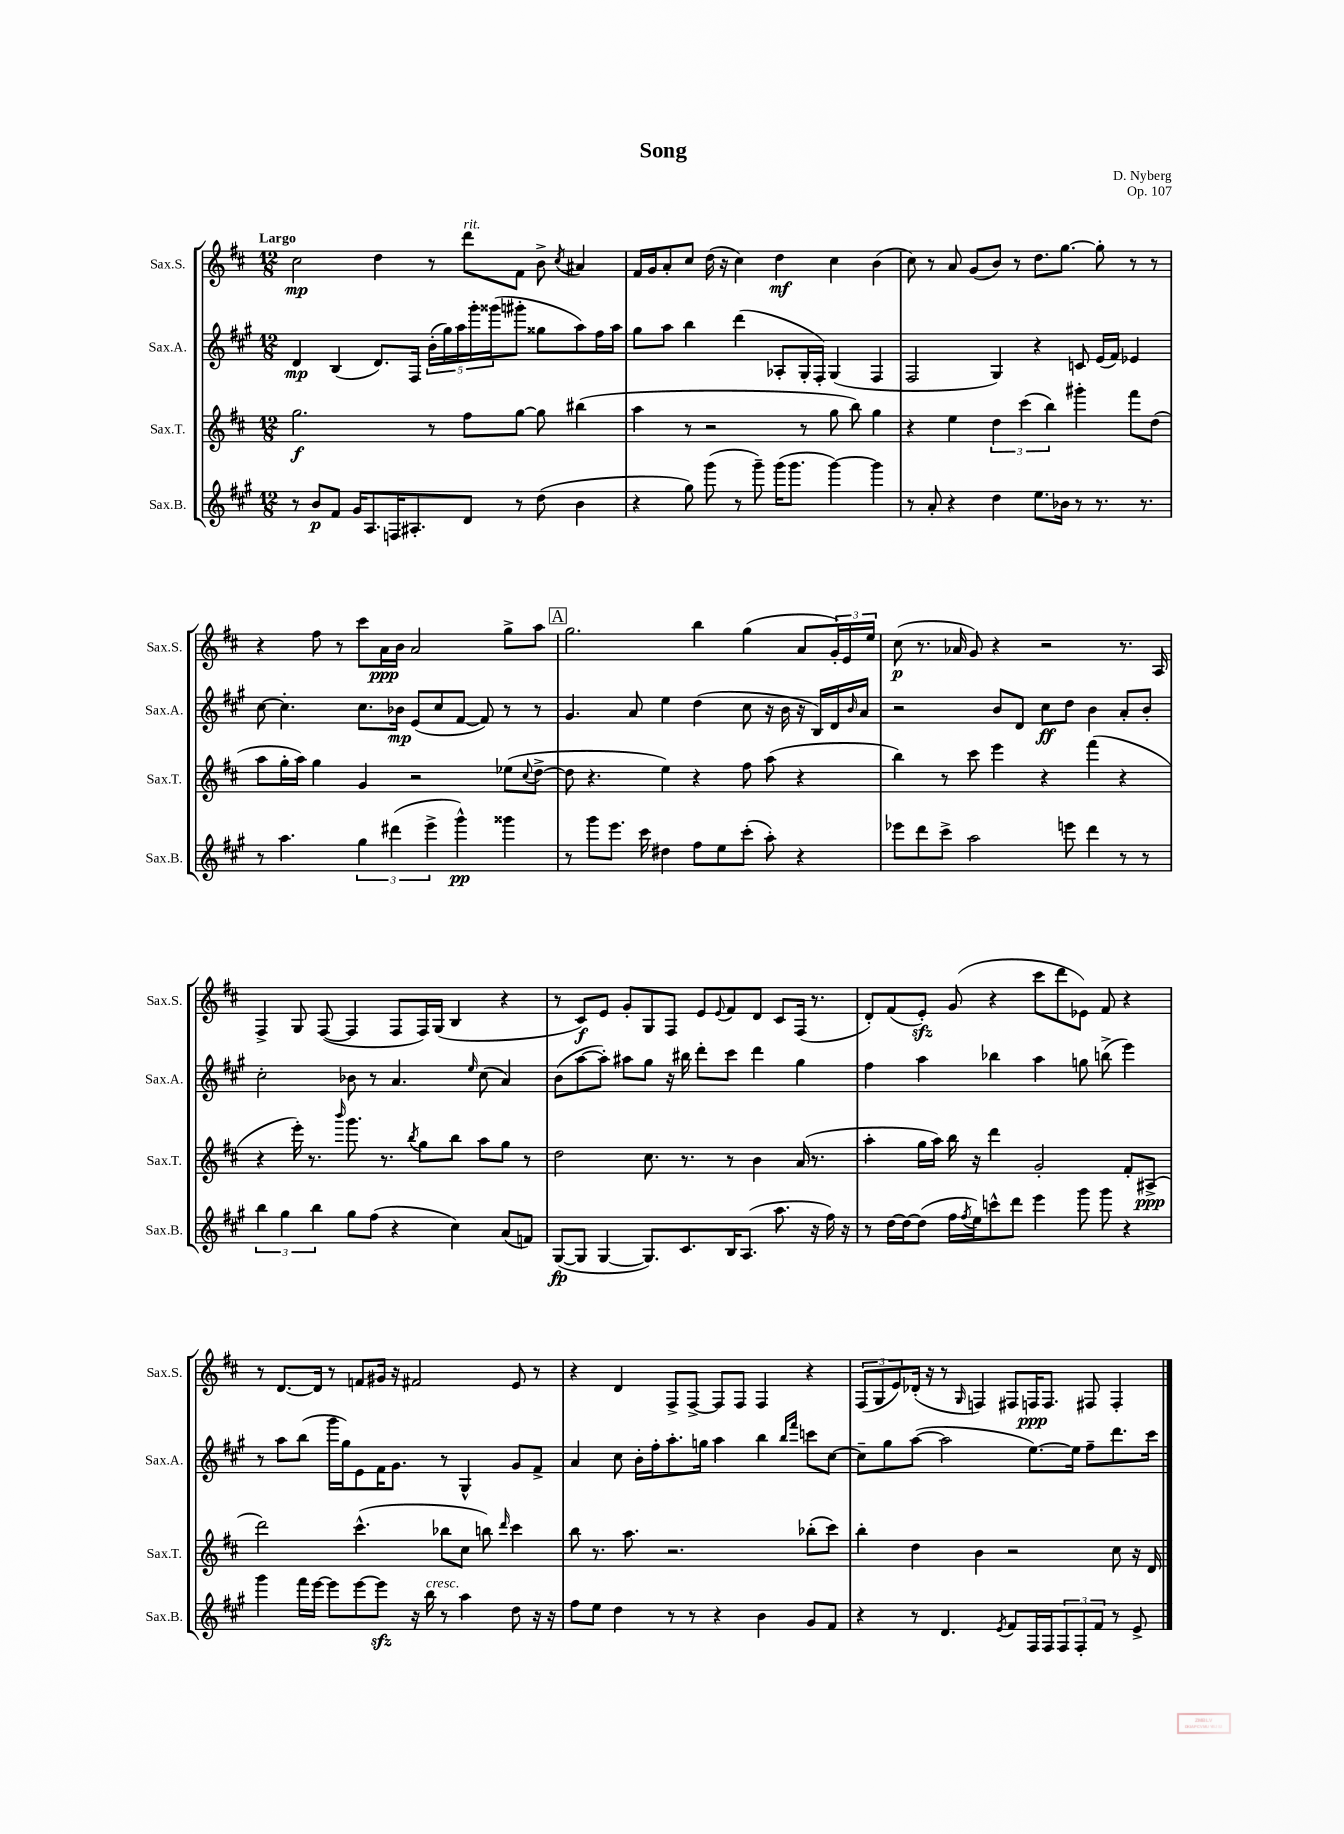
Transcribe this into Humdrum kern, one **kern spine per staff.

**kern	**dynam	**kern	**dynam	**kern	**dynam	**kern	**dynam
*part4	*part4	*part3	*part3	*part2	*part2	*part1	*part1
*staff4	*staff4	*staff3	*staff3	*staff2	*staff2	*staff1	*staff1
*I"Sax.B.	*	*I"Sax.T.	*	*I"Sax.A.	*	*I"Sax.S.	*
*I'Sax.B.	*	*I'Sax.T.	*	*I'Sax.A.	*	*I'Sax.S.	*
*clefG2	*	*clefG2	*	*clefG2	*	*clefG2	*
*k[f#c#g#]	*	*k[f#c#]	*	*k[f#c#g#]	*	*k[f#c#]	*
*M12/8	*	*M12/8	*	*M12/8	*	*M12/8	*
=1	=1	=1	=1	=1	=1	=1	=1
!	!	!	!	!	!	!LO:TX:a:B:t=Largo	!
8r	.	2.gg\	f	4d/	mp	2cc#\	mp
8b/L	p	.	.	.	.	.	.
8f#/J	.	.	.	(4B/	.	.	.
16g#/KL	.	.	.	.	.	.	.
8.A/	.	.	.	.	.	.	.
.	.	.	.	8.d/L)	.	4dd\	.
16Fn/K	.	.	.	.	.	.	.
8.A#X'/	.	.	.	16F#/Jk	.	.	.
.	.	8r	.	(20b'\LL	.	8r	.
.	.	.	.	20gg#\)	.	.	.
.	.	.	.	20aa\	.	.	.
!	!	!	!	!	!	!LO:TX:a:i:t=rit.	!
8d/J	.	8ff#\L	.	.	.	8ddd\L	.
.	.	.	.	20ggg#'\	.	.	.
.	.	.	.	(20ggg##X\J	.	.	.
8r	.	[8gg\J	.	8ggg#X'\J	.	8f#\J	.
(8dd\	.	8gg\]	.	8gg##X\L	.	8b^\	.
.	.	.	.	.	.	8qcc#/	.
4b\	.	(4bb#X\	.	8aa\)	.	4a#X/	.
.	.	.	.	16ff#\L	.	.	.
.	.	.	.	16aa\JJ	.	.	.
=2	=2	=2	=2	=2	=2	=2	=2
4r	.	4aa\	.	8gg#\L	.	16f#/LL	.
.	.	.	.	.	.	16g/J	.
.	.	.	.	8aa\J	.	8a'/	.
8gg#\)	.	8r	.	4bb\	.	8cc#/J	.
(8ggg#\	.	2r	.	.	.	(16dd\	.
.	.	.	.	.	.	16r	.
8r	.	.	.	(4ddd\	.	4cc#\)	.
8ggg#~\)	.	.	.	.	.	.	.
(16ggg#\KL	.	.	.	8A-X'/L	.	4dd\	mf
8.ggg#\J	.	.	.	.	.	.	.
.	.	8r	.	16G#'/L	.	.	.
.	.	.	.	16F#'/JJ)	.	.	.
[4ggg#\)	.	8gg\	.	(4G#/	.	4cc#\	.
.	.	8bb\)	.	.	.	.	.
4ggg#\]	.	4gg\	.	4F#/	.	(4b\	.
=3	=3	=3	=3	=3	=3	=3	=3
8r	.	4r	.	2F#/	.	8cc#\)	.
8a'/	.	.	.	.	.	8r	.
4r	.	4ee\	.	.	.	8a/	.
.	.	.	.	.	.	(8g/L	.
4dd\	.	6dd\	.	4G#/)	.	8b/J)	.
.	.	.	.	.	.	8r	.
.	.	(6ccc#\	.	.	.	.	.
8.ee\L	.	.	.	4r	.	8.dd\L	.
.	.	6bb\)	.	.	.	.	.
16b-X\Jk	.	.	.	.	.	[8.gg\J	.
8r	.	4ggg#X'\	.	8cn/	.	.	.
8.r	.	.	.	(16e/LL	.	8gg'\]	.
.	.	.	.	16f#/JJ)	.	.	.
.	.	8fff#\L	.	4e-X/	.	8r	.
8.r	.	.	.	.	.	.	.
.	.	(8dd\J	.	.	.	8r	.
!!LO:LB:g=z
=4	=4	=4	=4	=4	=4	=4	=4
8r	.	8aa\L	.	[8cc#\	.	4r	.
4.aa\	.	16gg'\L	.	4.cc#'\]	.	.	.
.	.	16aa\JJ)	.	.	.	.	.
.	.	4gg\	.	.	.	8ff#\	.
.	.	.	.	.	.	8r	.
6gg#\	.	4g/	.	8.cc#\L	.	8ccc#\L	.
.	.	.	.	.	.	16a\L	ppp
(6ddd#X\	.	.	.	.	.	.	.
.	.	.	.	16b-X\Jk	mp	16b\JJ	.
.	.	2r	.	(8e/L	.	2a/	.
6eee^\	.	.	.	.	.	.	.
.	.	.	.	8cc#/	.	.	.
4ggg#^^\)	pp	.	.	[8f#/J	.	.	.
.	.	.	.	8f#/])	.	.	.
4ggg##X\	.	(8ee-X\L	.	8r	.	8gg^\L	.
.	.	8qqcc#/	.	.	.	.	.
.	.	[8dd^\J	.	8r	.	8aa\J	.
!!LO:REH:place=s1:t=A
=5	=5	=5	=5	=5	=5	=5	=5
8r	.	8dd\]	.	4.g#/	.	2.gg\	.
8ggg#\L	.	4.r	.	.	.	.	.
8.eee\J	.	.	.	.	.	.	.
.	.	.	.	8a/	.	.	.
16ccc#\	.	.	.	.	.	.	.
4dd#X\	.	4ee\)	.	4ee\	.	.	.
8ff#\L	.	4r	.	(4dd\	.	4bb\	.
8ee\	.	.	.	.	.	.	.
(8ccc#'\J	.	8ff#\	.	8cc#\	.	(4gg\	.
8aa'\)	.	(8aa\	.	16r	.	.	.
.	.	.	.	16b\	.	.	.
4r	.	4r	.	16r	.	8a/L	.
.	.	.	.	16B/LL)	.	.	.
.	.	.	.	16d/	.	24g'/L)	.
.	.	.	.	.	.	24e/	.
.	.	.	.	16qqb/	.	.	.
.	.	.	.	16a/JJ	.	.	.
.	.	.	.	.	.	24ee/JJ	.
=6	=6	=6	=6	=6	=6	=6	=6
8eee-X\L	.	4bb\)	.	2r	.	(8cc#\	p
8ddd\	.	.	.	.	.	8.r	.
8ccc#^\J	.	8r	.	.	.	.	.
.	.	.	.	.	.	16a-X/	.
2aa\	.	8ccc#\	.	.	.	8g/)	.
.	.	4eee\	.	8b/L	.	4r	.
.	.	.	.	8d/J	.	.	.
.	.	4r	.	8cc#\L	ff	2r	.
8eeen\	.	.	.	8dd\J	.	.	.
4ddd\	.	(4fff#\	.	4b\	.	.	.
8r	.	4r	.	8a'/L	.	8.r	.
8r	.	.	.	8b'/J	.	.	.
.	.	.	.	.	.	16A/	.
!!LO:LB:g=z
=7	=7	=7	=7	=7	=7	=7	=7
6bb\	.	4r	.	2cc#'\	.	4F#^/	.
6gg#\	.	.	.	.	.	.	.
.	.	16eee'\)	.	.	.	8G/	.
.	.	8.r	.	.	.	.	.
6bb\	.	.	.	.	.	.	.
.	.	.	.	.	.	([8F#/	.
.	.	16qqbbb/	.	.	.	.	.
8gg#\L	.	8.ggg\	.	8b-X\	.	4F#/]	.
(8ff#\J	.	.	.	8r	.	.	.
.	.	8.r	.	.	.	.	.
4r	.	.	.	4.a/	.	8F#/L	.
.	.	8qbb/	.	.	.	.	.
.	.	8gg\L	.	.	.	16F#/L)	.
.	.	.	.	.	.	(16G/JJ	.
4cc#\)	.	8bb\J	.	.	.	4B/	.
.	.	.	.	16qqee/	.	.	.
.	.	8aa\L	.	(8cc#\	.	.	.
(8a/L	.	8gg\J	.	4a/)	.	4r	.
8fn/J)	.	8r	.	.	.	.	.
=8	=8	=8	=8	=8	=8	=8	=8
([8G#/L	fp	2dd\	.	(8b\L	.	8r	.
8G#/J]	.	.	.	[8aa\	.	8c#/L)	f
[4G#/	.	.	.	8aa'\J])	.	8e/J	.
.	.	.	.	8aa#X\L	.	8g'/L	.
8.G#/L])	.	8.cc#\	.	8gg#\J	.	8G/	.
.	.	.	.	16r	.	8F#/J	.
8.c#/	.	8.r	.	16bb#X\	.	.	.
.	.	.	.	8ddd'\L	.	8e/L	.
.	.	.	.	.	.	8qqe/	.
16B/K	.	8r	.	8ccc#\J	.	8f#/	.
(8.A/J	.	.	.	.	.	.	.
.	.	4b\	.	4ddd\	.	8d/J	.
8.aa\	.	.	.	.	.	8c#/L	.
.	.	(16a/	.	4gg#\	.	(16F#/Jk	.
16r	.	8.r	.	.	.	8.r	.
16ff#\)	.	.	.	.	.	.	.
16r	.	.	.	.	.	.	.
=9	=9	=9	=9	=9	=9	=9	=9
8r	.	4aa'\	.	4ff#\	.	8d'/L)	.
[16dd\LL	.	.	.	.	.	(8f#/	.
16dd\J_	.	.	.	.	.	.	.
(8dd\J]	.	16gg\LL	.	4aa\	.	8ezz'/J)	.
.	.	16aa\JJ)	.	.	.	.	.
16ff#\LL	.	16bb\	.	.	.	(8g/	.
8qff#/	.	.	.	.	.	.	.
16ee\J)	.	16r	.	.	.	.	.
8cccn^^\	.	4ddd\	.	4bb-X\	.	4r	.
8ddd\J	.	.	.	.	.	.	.
4eee\	.	2g'/	.	4aa\	.	8ccc#\L	.
.	.	.	.	.	.	8ddd\	.
8ggg#\	.	.	.	8ggn\	.	8e-X\J)	.
8ggg#\	.	.	.	(8bbn^\	.	8f#/	.
4r	.	8f#'/L	.	4eee\)	.	4r	.
.	.	(8A#X^/J	ppp	.	.	.	.
!!LO:LB:g=z
=10	=10	=10	=10	=10	=10	=10	=10
4ggg#\	.	2ddd\)	.	8r	.	8r	.
.	.	.	.	8aa\L	.	[8.d/L	.
16fff#\LL	.	.	.	(8bb\J	.	.	.
[16eee\JJ	.	.	.	.	.	16d/Jk]	.
8eee\L]	.	.	.	16ggg#\LL	.	8r	.
.	.	.	.	16gg#\J)	.	.	.
[8eee\	.	(4.ccc#^^\	.	8e\	.	8fn/L	.
8eeezz\J]	.	.	.	16f#\K	.	16g#X/Jk	.
.	.	.	.	8.g#\J	.	16r	.
16r	.	.	.	.	.	2f#X/	.
!LO:TX:a:i:t=cresc.	!	!	!	!	!	!	!
16bb\	.	.	.	.	.	.	.
8r	.	8bb-X\L	.	8r	.	.	.
4aa\	.	8cc#\J	.	4G#^^/	.	.	.
.	.	8bbn\)	.	.	.	.	.
.	.	16qqddd/	.	.	.	.	.
8dd\	.	4ccc#\	.	8g#/L	.	8e/	.
16r	.	.	.	8f#^/J	.	8r	.
16r	.	.	.	.	.	.	.
=11	=11	=11	=11	=11	=11	=11	=11
8ff#\L	.	8bb\	.	4a/	.	4r	.
8ee\J	.	8.r	.	.	.	.	.
4dd\	.	.	.	8cc#\	.	4d/	.
.	.	8.aa\	.	.	.	.	.
.	.	.	.	16b'\LL	.	.	.
.	.	.	.	16ff#'\J	.	.	.
8r	.	2.r	.	8.aa'\	.	8F#^/L	.
8r	.	.	.	.	.	[8F#^/J	.
.	.	.	.	16ggn\Jk	.	.	.
4r	.	.	.	4aa\	.	8F#/L]	.
.	.	.	.	.	.	8F#/J	.
4b\	.	.	.	4bb\	.	4F#/	.
.	.	.	.	16qqbb/LL	.	.	.
.	.	.	.	16qqfff#/JJ	.	.	.
8g#/L	.	(8bb-X'\L	.	8cccn\L	.	4r	.
8f#/J	.	8ccc#\J)	.	[8cc#\J	.	.	.
=12	=12	=12	=12	=12	=12	=12	=12
4r	.	4bb'\	.	8cc#~\L]	.	(12F#/L	.
.	.	.	.	.	.	12G/	.
.	.	.	.	8gg#\	.	.	.
.	.	.	.	.	.	12e/)	.
8r	.	4dd\	.	([8aa\J	.	(16d-X'/Jk	.
.	.	.	.	.	.	16r	.
4.d/	.	.	.	2aa\]	.	8r	.
.	.	.	.	.	.	16qqG/	.
.	.	4b\	.	.	.	4Fn/)	.
8qe/	.	.	.	.	.	.	.
8f#/L	.	2r	.	.	.	8F#X/L	.
16F#/L	.	.	.	[8.ee\L)	.	16Fn/K	ppp
16F#/J	.	.	.	.	.	8.F/J	.
12F#/	.	.	.	.	.	.	.
.	.	.	.	16ee\Jk]	.	.	.
12F#'/	.	.	.	.	.	.	.
.	.	.	.	8ff#~\L	.	8F#X/	.
12f#/J	.	.	.	.	.	.	.
8r	.	8cc#\	.	8.ddd\	.	4F#'/	.
8e^/	.	16r	.	.	.	.	.
.	.	16d/	.	16ccc#\Jk	.	.	.
==	==	==	==	==	==	==	==
*-	*-	*-	*-	*-	*-	*-	*-
